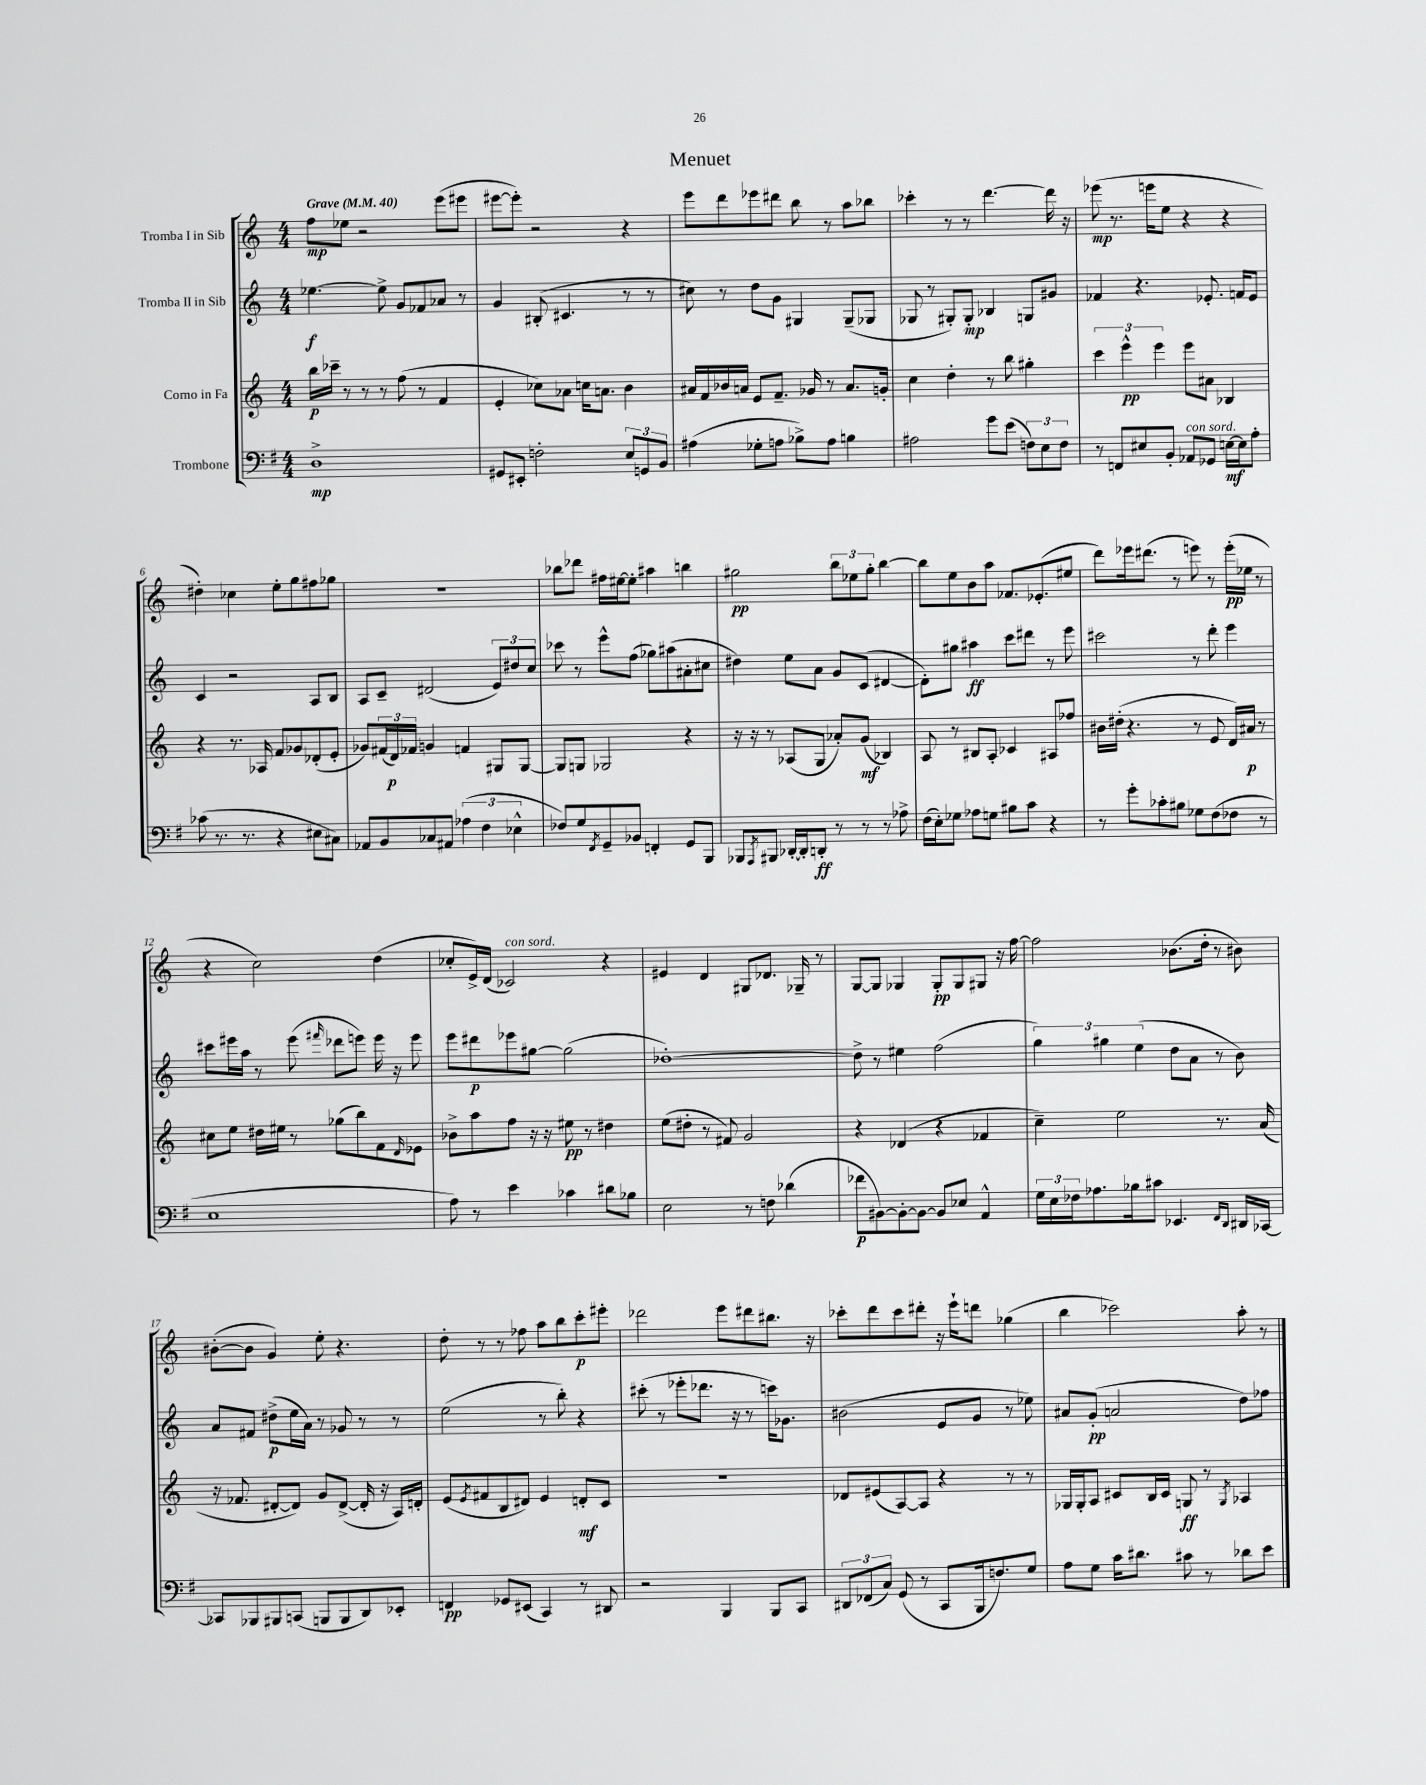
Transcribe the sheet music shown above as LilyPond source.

\header { title = "Menuet" }
<<
\new StaffGroup <<
\new Staff = "s0" \with { instrumentName = "Tromba I in Sib" } {
    \clef treble \key c \major \numericTimeSignature \time 4/4 \tempo "Grave" 4 = 40
    f''8\mp ees''8 r2 e'''8( eis'''8 |
    eis'''8~ eis'''8-.) r2 r4 |
    e'''8 d'''8 ees'''8 dis'''8 b''8 r8 a''8 bes''8 |
    ces'''4-. r8 r8 d'''4.~ d'''16 r16 |
    ees'''8\mp( r8. e'''16 e''8 r4 r4 |
    dis''4-.) ces''4 e''8-. g''8 fis''8 ges''8 |
    R1 |
    bes''8 des'''8 fis''16 eis''16~ eis''8-. ais''4 b''4 |
    gis''2\pp \tuplet 3/2 { b''8 ees''8 gis''8-. } b''4~ |
    b''8 e''8 b'8 a''8 fes'8. ees'8.-.( eis''8 |
    d'''8) ees'''16 dis'''8.( r8 e'''8) r8 e'''16-.\pp( ees''16 r8 |
    r4 c''2) d''4( |
    ces''8-. e'16->) d'16( ces'2^\markup { \italic "con sord." }) r4 |
    eis'4 d'4 gis8 des'8. ges16-- r8 |
    g8~ g8 ges4 ges8-.\pp ges8 gis8 r16 f''16~ |
    f''2 bes'8.( d''16-. r8 bis'8) |
    bis'8~-.( bis'8 g'4) e''8-. r4. |
    d''8-. r8 r8 fes''8 a''8 b''8 c'''8-.\p eis'''8-. |
    des'''2 e'''8 dis'''8 bis''8. r16 |
    ces'''8-. d'''8 ces'''8 dis'''8-. r16 e'''16-! d'''8 ges''4( |
    b''4 ces'''2) a''8-. r8 \bar "|." |
}
\new Staff = "s1" \with { instrumentName = "Tromba II in Sib" } {
    \clef treble \key c \major \numericTimeSignature \time 4/4
    ees''4.~\f ees''8-> g'8 fes'8 aes'8 r8 |
    g'4 bis8-.( cis'4. r8 r8 |
    cis''8) r8 d''8 g'8 gis4 gis8--( ges8 |
    ges8 r8 gis8-.) gis8-.\mp bes4 g8 gis'8 |
    fes'4 r4. ees'8.-. f'16 ees'8 |
    c'4 r2 a8 b8 |
    a8 c'8-- dis'2( \tuplet 3/2 { e'8) dis''8 c''8 } |
    ces'''8 r8 e'''8-^ f''8( ges''8) ais''8( ais'8-. cis''8 |
    dis''4) e''8 a'8 g'8 c'8( dis'4~ |
    dis'8-.) gis''8 ais''4\ff c'''8 dis'''8 r8 e'''8 |
    cis'''2 r8 d'''8-. e'''4 |
    cis'''8 eis'''16 a''16 r8 eis'''8( \grace { fis'''16 } des'''8 e'''8) e'''16 r16 e'''8 |
    e'''8 dis'''8\p ees'''8 gis''8~ gis''2( |
    des''1~-.) |
    des''8-> r8 eis''4 f''2( |
    \tuplet 3/2 { g''4) gis''4 e''4( } d''8 a'8 r8 b'8) |
    a'8 fis'8 dis''8->\p( e''16 a'16) r8 ges'8 r8 r8 |
    e''2( r8 b''8-.) r4 |
    cis'''8-.( r8 ees'''8-. des'''8. r16 r8 c'''16) ges'8. |
    bis'2( e'8 g'8 r8 ees''8) |
    ais'8 g'8-.\pp( a'2 d''8) fes''8 \bar "|." |
}
\new Staff = "s2" \with { instrumentName = "Corno in Fa" } {
    \clef treble \key c \major \numericTimeSignature \time 4/4
    b''16\p ces'''16-- r8 r8 r8 f''8( r8 f'4 |
    e'4-. ces''8) aes'8 c''16 a'8. b'4 |
    ais'16 f'16 bes'16 a'16 e'8 f'8.-- ges'16 r8 a'8. g'16-. |
    c''4 d''4-. r8 b''8 gis''4-. |
    \tuplet 3/2 { c'''4 e'''4-^\pp e'''4 } e'''8 ais'8 bes4 |
    r4 r8. aes16 f'8 ges'8 des'8-.( e'8-. |
    ges'8) \tuplet 3/2 { fis'16( d'16\p) fes'16 } g'4 f'4 gis8 gis8~ |
    gis8 g8 ges2 r4 |
    r16 r16 r8 aes8( g8 aes'8-.) g'8\mf( bes4) |
    a8 r8 bis8 a8-. ces'4 ais8 fes''8 |
    bis'16 dis''16-.( r4. r8 e'8 d'16) ais'16\p r8 |
    cis''8 e''8 dis''16 eis''16 r8 ges''8( b''8) f'8 \grace { d'16 } ees'8 |
    bes'8-> a''8 f''8 r16 r16 eis''8\pp r8 dis''4 |
    e''8( dis''8-. r8 fis'8) g'2 |
    r4 des'4( r4 fes'4 |
    c''4--) e''2 r8. a'16( |
    r16 fes'8. dis'8~-. dis'8) g'8 dis'8~->( dis'16-. r16 a16) d'16-. |
    e'8( \acciaccatura { e'8 } fis'8 b8 dis'8) e'4 d'8-.\mf c'8 |
    R1 |
    des'8 eis'8( a8~) a8 r4 r8 r8 |
    ges16 ges16-. a8 cis'8 b16 cis'16 g8\ff r8 \acciaccatura { g8 } aes4 \bar "|." |
}
\new Staff = "s3" \with { instrumentName = "Trombone" } {
    \clef bass \key g \major \numericTimeSignature \time 4/4
    d1->\mp |
    gis,8 eis,8-. f2-. \tuplet 3/2 { e8 g,8 b,8 } |
    ais4( ges8-. a8 bes8->) a8 b4 |
    ais2 g'8 e'8( \tuplet 3/2 { f8) e8 f8 } |
    r8 f,8 eis8 b,8-. aes,8^\markup { \italic "con sord." } ges,8 e16~\mf e16 a8-. |
    ces'8( r8. r8. r4 eis8 cis8) |
    aes,8 b,8 ces8 ais,8 \tuplet 3/2 { aes4( fis4 ees4-^ } |
    fes8) g8 \acciaccatura { fis,8 } g,8-- bes,8 f,4-. g,8 b,,8 |
    bes,,8 \acciaccatura { a,,8 } bis,,8 des,16~-. des,16-. d,8-.\ff r8 r8 r8 aes8-> |
    fis16( e16-.) ges8 aes8 g8 bis8 c'8 r4 |
    r8 g'8-. ces'8-. bis8 ges8 fis8( fes8 r8 |
    e1 |
    a8) r8 e'4 ces'4 dis'8 bes8 |
    e2 r8 f8 des'4( |
    fes'8\p bis,8~) bis,8~-. bis,8~ bis,8 ees8 a,4-^ |
    \tuplet 3/2 { g16 e16 fes16 } aes8. bes16 cis'8 ees,4. \grace { fis,16 d,16 } dis,16 ces,16~ |
    ces,8 bes,,8 bis,,8 c,8( b,,8 b,,8 d,8) ees,8-. |
    f,4\pp ges,8 eis,8( c,4) r8 dis,8 |
    r2 b,,4 b,,8 c,8 |
    \tuplet 3/2 { dis,8 fes,8( c8) } g,8( r8 c,8 b,,16 f8.) g8 |
    a8 g8 c'16 dis'8. cis'8 r8 des'8 e'8 \bar "|." |
}
>>
>>
